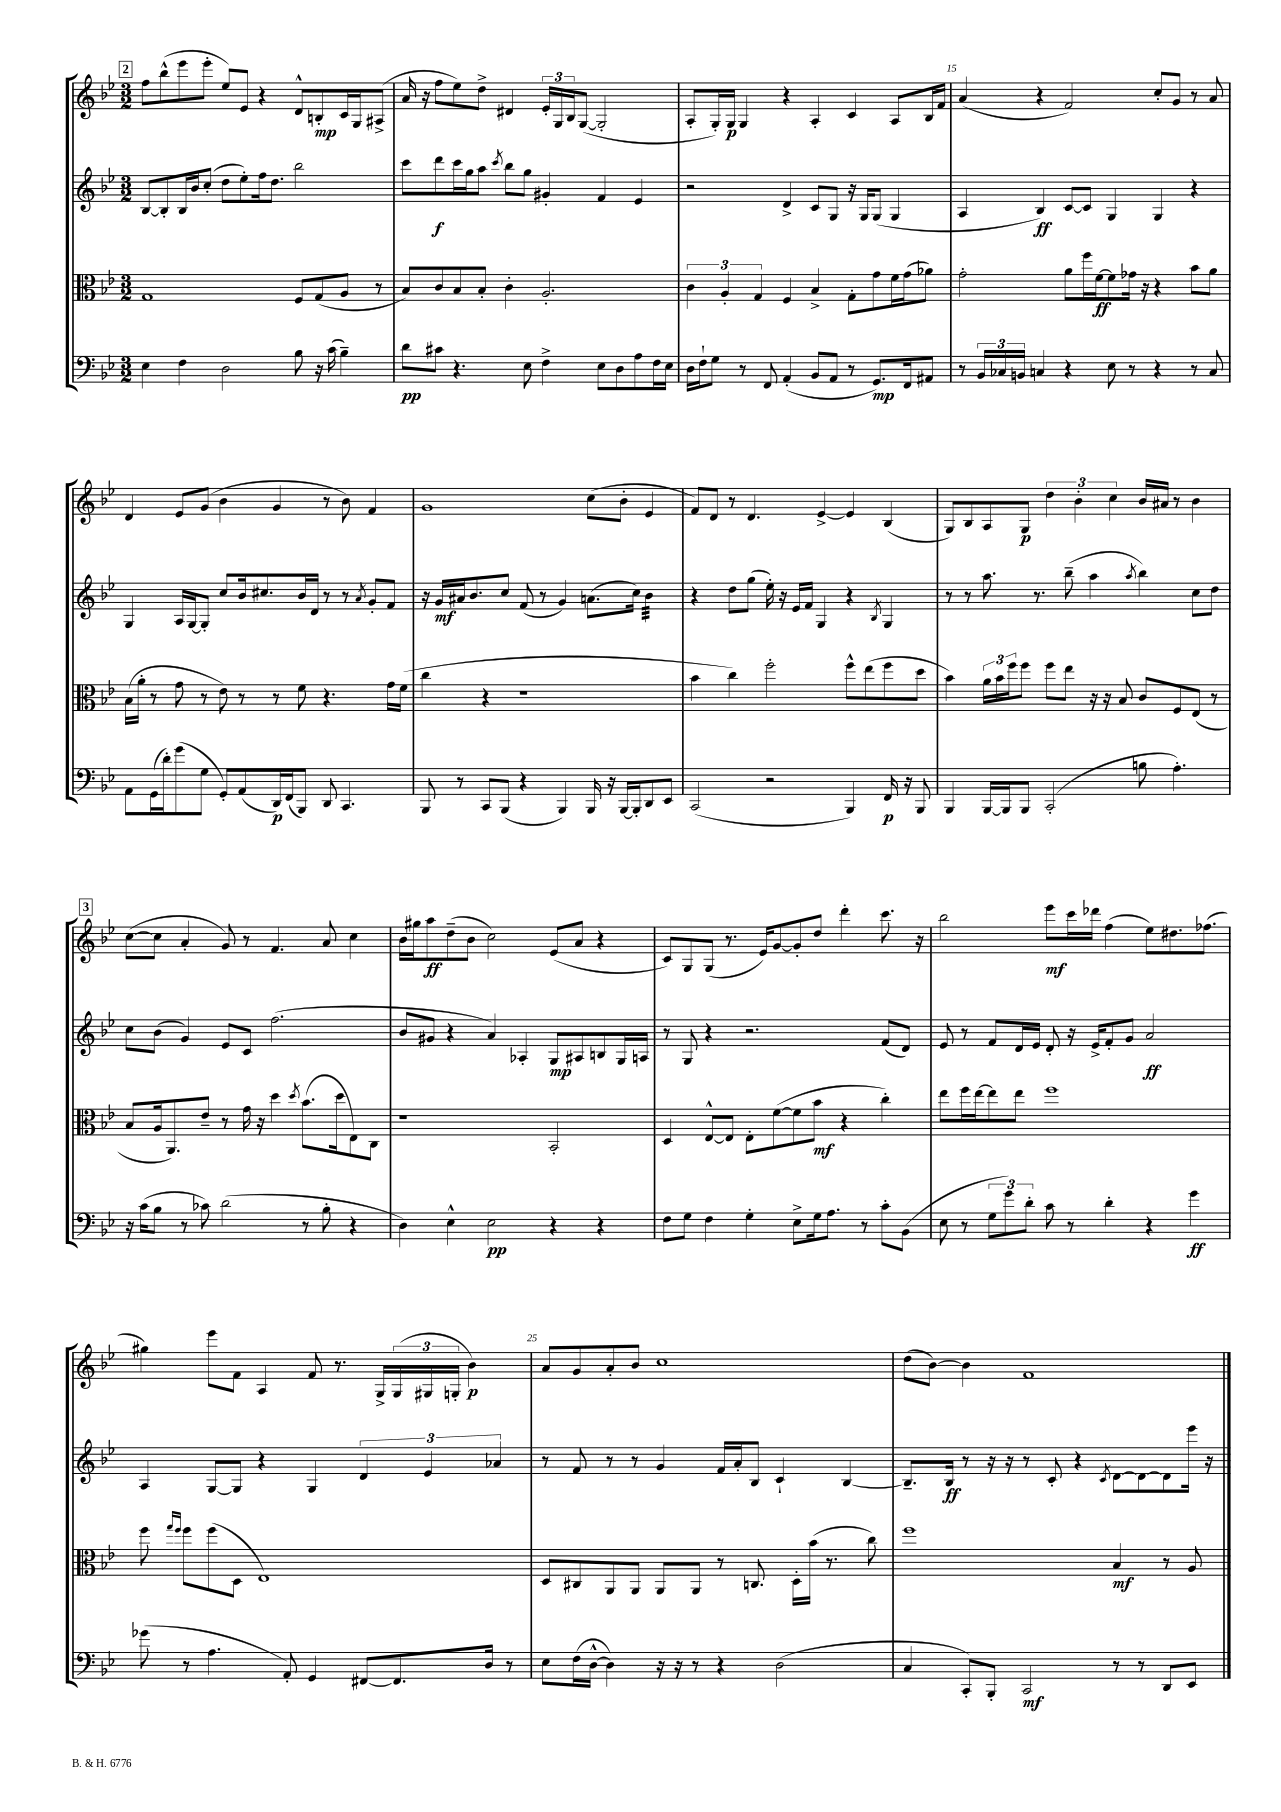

**kern	**kern	**kern	**kern
*staff4	*staff3	*staff2	*staff1
*clefF4	*clefC3	*clefG2	*clefG2
*k[b-e-]	*k[b-e-]	*k[b-e-]	*k[b-e-]
*M3/2	*M3/2	*M3/2	*M3/2
4E-\	1G	[8B-/L	8ff\L
.	.	8B-'/]	(8bb-^^\
4F\	.	16B-/L	8eee-\
.	.	16b-/J	.
.	.	(8cc'/J	8eee-'\J
2D\	.	8dd\L	8ee-/L)
.	.	8ee-'\)	8e-/J
.	.	16ff\k	4r
.	.	8.dd\J	.
8B-\	8F/L	2bb-\	8d^^/L
16r	(8G/	.	8B'/
(16c\	.	.	.
4B-~\)	8A/J	.	16c/L
.	.	.	16G/J
.	8r	.	(8A#^/J
=	=	=	=
8d\L	8B-/L)	8ccc\L	16a/
.	.	.	16r
8c#\J	8c/	8ddd\	8ff\L
4.r	8B-/	16ccc\L	8ee-\)
.	.	16gg\J	.
.	8B-'/J	8aa\J	8dd^\J
.	.	8qccc/	.
.	4c'\	8bb-\L	4d#/
8E-\	.	8gg\J	.
4F^\	2.A'/	4g#'/	24e-'/LL
.	.	.	24G/
.	.	.	24B-/J
.	.	.	([8G/J
8E-\L	.	4f/	2G'/]
8D\	.	.	.
8A\	.	4e-/	.
16F\L	.	.	.
16E-\JJ	.	.	.
=	=	=	=
16D\LL	6c\	2r	8A'/L
16F`\J	.	.	.
8G\J	.	.	16G'/L)
.	6A'/	.	.
.	.	.	16G/JJ
8r	.	.	4G/
.	6G/	.	.
8FF/	.	.	.
(4AA'/	4F/	4d^/	4r
8BB-/L	4B-^/	8c/L	4A'/
8AA/J	.	8G/J	.
8r	8G'\L	16r	4c/
.	.	16G/LK	.
8.GG/L)	8g\	(8G/J	.
.	16f\L	4G/	8A/L
16FF/k	(16g\J	.	.
8AA#/J	8a-\J)	.	16B-/L
.	.	.	16f/JJ
=	=	=	=
8r	2g'\	4A/	(4a/
24BB-/LL	.	.	.
24C-/	.	.	.
24BB/JJ	.	.	.
4C/	.	4B-/)	4r
4r	8a\L	[8c/L	2f/)
.	16ff\L	8c/]J	.
.	[16f\J	.	.
8E-\	8f\]	4G/	.
8r	16g-\Jk	.	.
.	16r	.	.
4r	4r	4G/	8cc'/L
.	.	.	8g/J
8r	8b-\L	4r	8r
8C/	8a\J	.	8a/
=	=	=	=
8AA\L	(16B-\LL	4G/	4d/
.	16a'\JJ	.	.
(16GG\L	8r	.	.
16d'\J)	.	.	.
(8g\	8g\	16A/LL	8e-/L
.	.	[16G/J	.
8G\J	8r	8G'/]J	(8g/J
8GG'/L)	8e-\)	8cc/L	4b-\
(8AA/	8r	16b-/k	.
.	.	8.cc#/	.
16DD/L)	8r	.	4g/
(16FF/J	.	.	.
8BBB-/J)	8f\	16b-/L	.
.	.	16d/JJ	.
8DD/	4.r	8r	8r
4.CC/	.	8r	8b-\)
.	.	8qa/	.
.	.	8g'/L	4f/
.	16g\LL	8f/J	.
.	(16f\JJ	.	.
=	=	=	=
8BBB-/	4cc\	16r	1g
.	.	16g/LL	.
8r	.	16a#/J	.
.	.	8.b-/	.
8CC/L	4r	.	.
(8BBB-/J	.	8cc/J	.
4r	1r	(8f/	.
.	.	8r	.
4BBB-/)	.	4g/)	.
16BBB-/	.	(8.a\L	(8cc\L
16r	.	.	.
[16BBB-/LL	.	.	8b-'\J
16BBB-'/]J	.	16cc\Jk)	.
8DD/	.	4b-\	4e-/
8EE-/J	.	.	.
=	=	=	=
(2CC/	4b-\	4r	8f/L)
.	.	.	8d/J
.	4cc\)	8dd\L	8r
.	.	(8gg\J	4.d/
2r	2ff'\	16ee-'\)	.
.	.	16r	.
.	.	16e-/LL	.
.	.	16f/JJ	.
.	.	4G/	[4e-^/
4BBB-/)	8ff^^\L	4r	4e-/]
.	(8ee-\	.	.
.	.	8qB-/	.
16FF/	8ff\	4G/	(4B-/
16r	.	.	.
8BBB-/	8dd\J	.	.
=	=	=	=
4BBB-/	4b-\)	8r	8G/L)
.	.	8r	8B-/
[16BBB-/LL	24a\LL	8.aa\	8A/
.	24b-\	.	.
16BBB-/]J	.	.	.
.	24ff\J	.	.
8BBB-/J	8ff\J	.	8G/J
.	.	8.r	.
(2CC'/	8ff\L	.	6dd\
.	8ee-\J	(8bb-~\	.
.	.	.	6b-'\
.	16r	4aa\	.
.	16r	.	.
.	.	.	6cc\
.	8B-/	.	.
.	.	8qaa/	.
8B\	8c/L	4bb-\)	16b-/LL
.	.	.	16a#/JJ
4.A'\)	8F/	.	8r
.	(8E-/J	8cc\L	4b-\
.	8r	8dd\J	.
=	=	=	=
16r	8B-/L	8cc\L	([8cc\L
(16c\LK	.	.	.
8B-\J	16A/k	(8b-\J	8cc\]J
.	8.AA/)	.	.
8r	.	4g/)	4a'/
8c-\)	8e-~/J	.	.
(2d\	8r	8e-/L	8g/)
.	16g\	8c/J	8r
.	16r	.	.
.	4dd\	(2.ff\	4.f/
.	8qdd/	.	.
8r	(8.b-\L	.	.
8B-'\	.	.	8a/
.	16dd\k	.	.
4r	8E-\)	.	4cc\
.	8C\J	.	.
=	=	=	=
4D\)	1r	8b-/L	16b-\LL
.	.	.	16gg#\J
.	.	8g#/J	8aa\
4E-^^\	.	4r	(8dd~\
.	.	.	8b-\J
2E-\	.	4a/)	2cc\)
.	.	4A-'/	.
4r	2BB-'/	8G/L	(8e-/L
.	.	8A#/	8a/J
4r	.	8B/	4r
.	.	16G/L	.
.	.	16A/JJ	.
=	=	=	=
8F\L	4D/	8r	8c/L)
8G\J	.	8G/	8G/
4F\	[8E-^^/L	4r	(8G/J
.	8E-/]J	.	8.r
4G'\	8E-'\L	2.r	.
.	.	.	16e-/LK)
.	([8f\	.	[8g/
8E-^\L	8f\]	.	8g'/]
16G\k	8b-\J	.	8dd/J
8.A\J	.	.	.
.	4r	.	4ddd'\
8r	.	.	.
8c'\L	4cc'\)	(8f/L	8.ccc\
(8BB-\J	.	8d/J)	.
.	.	.	16r
=	=	=	=
8E-\	8ee-\L	8e-/	2bb-\
8r	16ff\L	8r	.
.	[16ee-\J	.	.
12G\L	8ee-\]	8f/L	.
12g\)	.	.	.
.	8ee-\J	16d/L	.
12d'\J	.	.	.
.	.	16e-/JJ	.
8c\	1ff	8d'/	8eee-\L
8r	.	16r	16ccc\L
.	.	16e-^/LK	16ddd-\JJ
4d'\	.	8f'/	(4ff\
.	.	8g/J	.
4r	.	2a/	8ee-\L)
.	.	.	8.dd#\
4g\	.	.	.
.	.	.	(8.ff-\J
=	=	=	=
(8g-\	8ff\	4A/	4gg#\)
.	16qqgg/LL	.	.
.	16qqff/JJ	.	.
8r	8ff\L	.	.
4.A\	(8ff\	[8G/L	8eee-\L
.	8D\J	8G/]J	8f\J
.	1E-)	4r	4A/
8AA'/)	.	.	.
4GG/	.	4G/	8f/
.	.	.	8.r
[8FF#/L	.	6d/	.
.	.	.	16G^/LL
8.FF#/]	.	.	(24G/
.	.	6e-/	24G#/
.	.	.	24G'/JJ
.	.	.	4b-\)
16D/Jk	.	.	.
.	.	6a-/	.
8r	.	.	.
=	=	=	=
8E-\L	8D/L	8r	8a/L
(16F\L	8C#/	8f/	8g/
[16D^^\JJ	.	.	.
4D\])	8AA/	8r	8a'/
.	8AA/J	8r	8b-/J
16r	8AA/L	4g/	1cc
16r	.	.	.
8r	8AA/J	.	.
4r	8r	16f/LL	.
.	.	16a'/J	.
.	8.C/	8B-/J	.
(2D\	.	4c`/	.
.	16D'\LL	.	.
.	(16b-\JJ	.	.
.	8.r	.	.
.	.	[4B-/	.
.	8cc\)	.	.
=	=	=	=
4C/	1ff	8.B-~/]L	(8dd\L
.	.	.	[8b-\J)
.	.	16B-/Jk	.
8CC'/L)	.	8r	4b-\]
8BBB-'/J	.	16r	.
.	.	16r	.
2CC/	.	8r	1f
.	.	8c'/	.
.	.	4r	.
.	.	8qc/	.
8r	4B-/	[8d\L	.
8r	.	8d\_	.
8DD/L	8r	8d\]	.
8EE-/J	8A/	16eee-\Jk	.
.	.	16r	.
==	==	==	==
*-	*-	*-	*-
